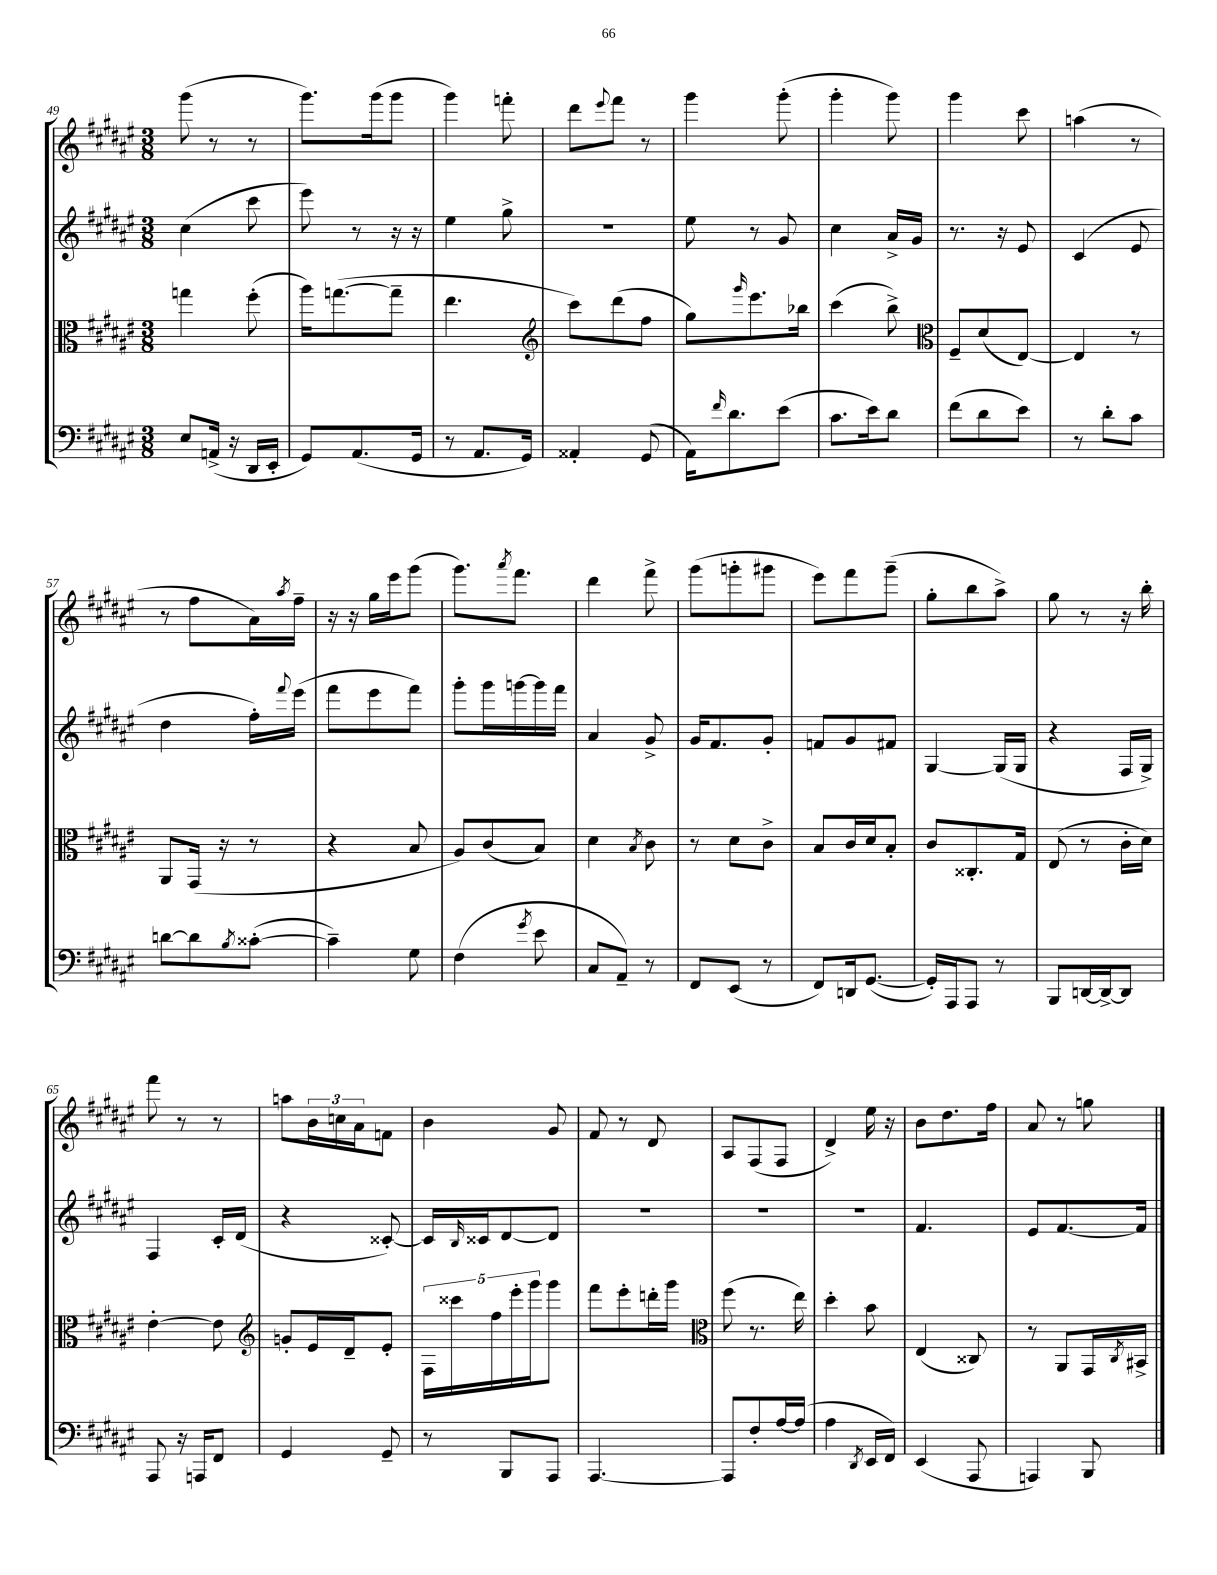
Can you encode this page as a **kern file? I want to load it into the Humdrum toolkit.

**kern	**kern	**kern	**kern
*staff4	*staff3	*staff2	*staff1
*clefF4	*clefC3	*clefG2	*clefG2
*k[f#c#g#d#a#e#]	*k[f#c#g#d#a#e#]	*k[f#c#g#d#a#e#]	*k[f#c#g#d#a#e#]
*M3/8	*M3/8	*M3/8	*M3/8
8E#/L	4gg\	(4cc#\	(8ggg#\
(16AA^/Jk	.	.	8r
16r	.	.	.
16DD#/LL	(8ff#'\	8ccc#\	8r
16EE#'/JJ	.	.	.
=	=	=	=
8GG#/L)	16aa#\LK)	8eee#\)	8.ggg#\L)
.	([8.gg\	.	.
(8.AA#/	.	8r	.
.	.	.	(16ggg#\k
.	8gg~\]J	16r	8ggg#\J
16GG#/Jk	.	16r	.
=	=	=	=
8r	4.ee#\	4ee#\	4ggg#\)
8.AA#/L	.	.	.
.	.	8gg#^\	8fff'\
16GG#/Jk)	.	.	.
=	=	=	=
*	*clefG2	*	*
4AA##'/	8ccc#\L)	4.r	8ddd#\L
.	.	.	8qqeee#/
.	(8ddd#\	.	8fff#\J
(8GG#/	8ff#\J	.	8r
=	=	=	=
16AA#\LK)	8gg#\L)	8ee#\	4ggg#\
16qqf#/	.	.	.
8.d#\	.	.	.
.	16qqggg#/	.	.
.	8.eee#\	8r	.
(8e#\J	.	8g#/	(8ggg#'\
.	16bb-\Jk	.	.
=	=	=	=
8.c#\L	(4ccc#\	4cc#\	4ggg#'\
16e#\k)	.	.	.
8d#\J	8bb^\)	16a#^/LL	8ggg#\)
.	.	16g#/JJ	.
=	=	=	=
*	*clefC3	*	*
(8f#\L	8F#~/L	8.r	4ggg#\
8d#\	(8d#/	.	.
.	.	16r	.
8e#\J)	[8E#/J)	8e#/	8ccc#\
=	=	=	=
8r	4E#/]	(4c#/	(4aa\
8d#'\L	.	.	.
8c#\J	8r	8e#/	8r
=	=	=	=
[8d\L	8AA#/L	4dd#\	8r
8d\]	(16GG#/Jk	.	8ff#\L
.	16r	.	.
8qB/	.	.	.
([8c##'\J	8r	16ff#'\LL)	16a#\L)
.	.	8qqfff#/	8qaa#/
.	.	(16eee#\JJ	16ff#~\JJ
=	=	=	=
4c##~\])	4r	8fff#\L	16r
.	.	.	16r
.	.	8eee#\	16gg#\LL
.	.	.	16eee#\J
8G#\	8B/	8fff#\J)	(8ggg#\J
=	=	=	=
(4F#\	8A#/L)	8ggg#'\L	8.ggg#\L)
.	(8c#/	16ggg#\L	.
.	.	.	8qaaa#/
.	.	[16ggg\	8.fff#\J
8qg#/	.	.	.
8e#\	8B/J)	16ggg\]	.
.	.	16fff#\JJ	.
=	=	=	=
8C#/L	4d#\	4a#/	4ddd#\
8AA#~/J)	.	.	.
.	8qB/	.	.
8r	8c#\	8g#^/	8fff#^\
=	=	=	=
8FF#/L	8r	16g#/LK	(8ggg#\L
.	.	8.f#/	.
(8EE#/J	8d#\L	.	8ggg'\
8r	8c#^\J	8g#'/J	8ggg#\J
=	=	=	=
8FF#/L)	8B/L	8f/L	8eee#\L)
16DD/k	16c#/L	8g#/	8fff#\
([8.GG#/J	16d#/J	.	.
.	8B'/J	8f#/J	(8ggg#~\J
=	=	=	=
16GG#'/]LL)	8c#/L	[4G#/	8gg#'\L
16AAA#/J	.	.	.
8AAA#/J	8.C##'/	.	8bb\
8r	.	(16G#/]LL	8aa#^\J)
.	16G#/Jk	16G#/JJ	.
=	=	=	=
8BBB/L	(8E#/	4r	8gg#\
[16DD/L	8r	.	8r
16DD^/_J	.	.	.
8DD/]J	16c#'\LL	16F#/LL	16r
.	16d#\JJ)	16G#^/JJ)	16bb'\
=	=	=	=
8AAA#/	[4e#'\	4F#/	8fff#\
16r	.	.	8r
16AAA/LK	.	.	.
8FF#/J	8e#\]	16c#'/LL	8r
.	.	(16d#/JJ	.
=	=	=	=
*	*clefG2	*	*
4GG#/	8g'/L	4r	8aa\L
.	16e#/L	.	24b\L
.	.	.	24cc\
.	16d#~/J	.	.
.	.	.	24a#\J
8GG#~/	8e#'/J	[8c##'/)	8f\J
=	=	=	=
8r	20F#\LL	16c##/]LL	4b\
.	20ccc##\	.	.
.	.	16qqB/	.
.	.	16c##/J	.
.	20ff#\	.	.
8BBB/L	.	[8d#/	.
.	20eee#'\	.	.
.	20ggg#\J	.	.
8AAA#/J	8ggg#\J	8d#/]J	8g#/
=	=	=	=
[4.AAA#/	8fff#\L	4.r	8f#/
.	8eee#'\	.	8r
.	16ddd'\L	.	8d#/
.	16ggg#\JJ	.	.
=	=	=	=
*	*clefC3	*	*
8AAA#/]L	(8ff#\	4.r	8A#/L
8F#'/	8.r	.	(8F#/
[16A#/L	.	.	8F#/J
(16A#/]JJ	16ee#\)	.	.
=	=	=	=
4A#\	4dd#'\	4.r	4d#^/)
8qDD#/	.	.	.
16EE#/LL	8b\	.	16ee#\
16FF#/JJ)	.	.	16r
=	=	=	=
(4EE#/	(4E#/	4.f#/	8b\L
.	.	.	8.dd#\
8AAA#/	8C##/)	.	.
.	.	.	16ff#\Jk
=	=	=	=
4AAA/)	8r	8e#/L	8a#/
.	8AA#/L	[8.f#/	8r
8BBB/	16GG#/L	.	8gg\
.	8qC#/	.	.
.	16BB#^/JJ	16f#/]Jk	.
==	==	==	==
*-	*-	*-	*-
